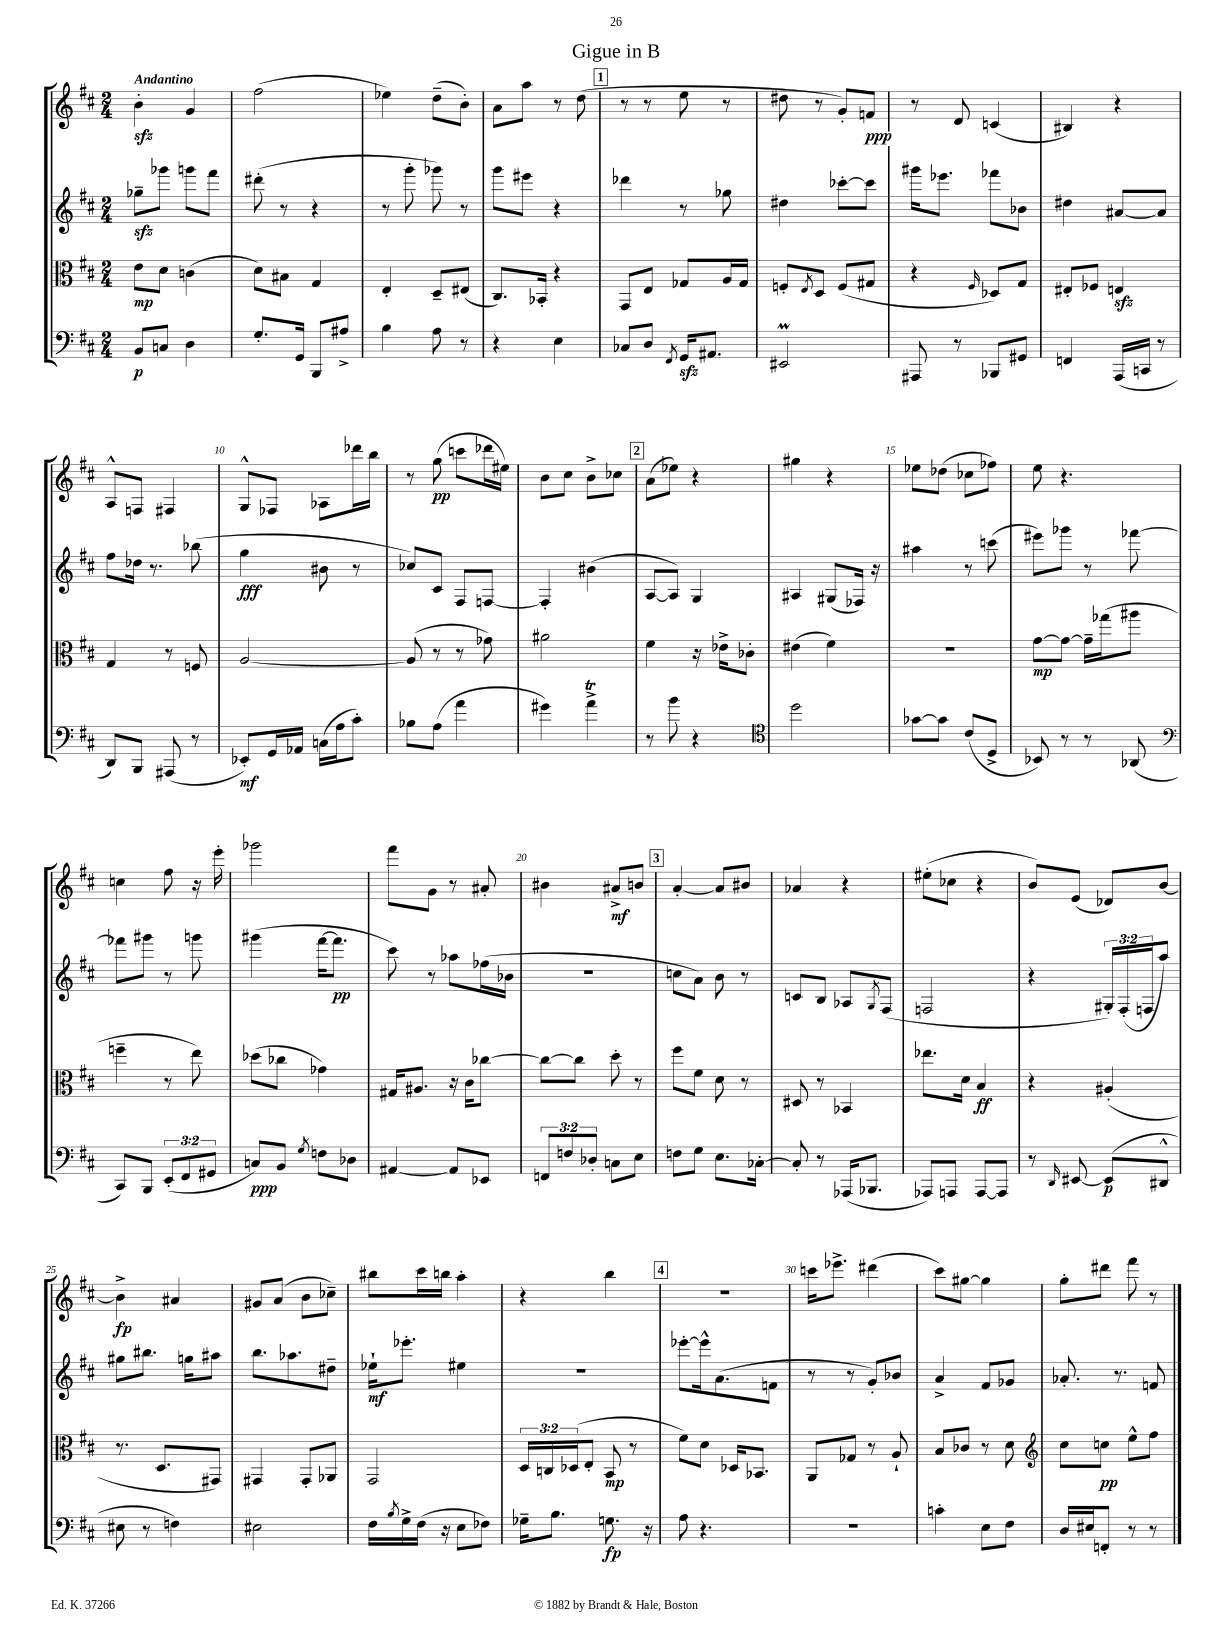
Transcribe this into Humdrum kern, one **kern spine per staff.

**kern	**kern	**kern	**kern
*staff4	*staff3	*staff2	*staff1
*clefF4	*clefC3	*clefG2	*clefG2
*k[f#c#]	*k[f#c#]	*k[f#c#]	*k[f#c#]
*M2/4	*M2/4	*M2/4	*M2/4
8BB	8e	8gg-~	4b'
8C	8d	8ggg-	.
4D	(4c	8ggg	4g
.	.	8fff#	.
=	=	=	=
8.G'	8d)	(8ddd#'	(2ff#
.	8B#	8r	.
16GG	.	.	.
8BBB	4G	4r	.
8A#^	.	.	.
=	=	=	=
4B	4E'	8r	4ee-)
.	.	8ggg'	.
8A	8D~	8ggg-)	(8dd~
8r	(8E#	8r	8b')
=	=	=	=
4r	8.C#)	8ggg	8a
.	.	8eee#	8aa
.	16BB-'	.	.
4E	4r	4r	8r
.	.	.	(8dd
=	=	=	=
8C-	8GG	4ddd-	8r
8D	8E	.	8r
8qFF#	.	.	.
16GG	8G-	8r	8ee
8.AA#	.	.	.
.	16A	8gg-	8r
.	16G-	.	.
=	=	=	=
2EE#	8F'	4dd#	8dd#
.	8qE	.	.
.	8D	.	8r
.	(8F	[8ccc-'	8g')
.	8G#	8ccc-]	8f
=	=	=	=
8AAA#	4r	16ggg#	8r
.	.	8.eee-	.
8r	.	.	8d
.	16qqF#	.	.
8BBB-	8D-)	8fff-	(4c
8GG#	8G	8b-	.
=	=	=	=
4FF	8E#'	4dd#	4B#)
.	8F-	.	.
(16AAA	4E	[8a#	4r
16CC	.	.	.
8r	.	8a#]	.
=	=	=	=
8DD)	4G	8ff#	8A^^
8BBB	.	16dd-	8F
.	.	8.r	.
(8AAA#	8r	.	4F#
8r	8F	(8bb-	.
=	=	=	=
8EE-')	[2A	4gg	8G^^
16GG	.	.	8F-
16AA-	.	.	.
(16C	.	8b#	8A-
16A	.	.	.
8c#')	.	8r	16ddd-
.	.	.	16bb
=	=	=	=
8B-	(8A]	8cc-)	8r
(8A	8r	8c#	(8gg
4a	8r	8F#	8ccc
.	8g-)	[8F	16ddd-
.	.	.	16ee#)
=	=	=	=
4g#)	2a#	4F']	8b
.	.	.	8cc#
4a^	.	(4b#	8b^
.	.	.	8cc-
=	=	=	=
8r	4f#	[8A	(8a
8b	.	8A])	8ee-)
4r	16r	4G	4r
.	16e-^	.	.
.	8c-'	.	.
=	=	=	=
*clefC4	*	*	*
2dd	(4e#	4A#	4gg#
.	4f#)	(8G#	4r
.	.	16F-)	.
.	.	16r	.
=	=	=	=
[8g-	2r	4aa#	8ee-
8g-]	.	.	(8dd-
(8c#	.	8r	8cc-
8D^	.	(8ccc	8ff-)
=	=	=	=
8BB-)	[8g	8eee#)	8ee
8r	8g_	8ggg-	4.r
8r	16g~]	8r	.
.	(16gg-	.	.
(8AA-	8aa#	[8fff-	.
=	=	=	=
*clefF4	*	*	*
8CC#)	4ff~	8fff-]	4cc
8BBB	.	8ggg#	.
(12EE'	8r	8r	8ff#
12FF#	.	.	.
.	8ee)	8ggg	16r
12GG#	.	.	.
.	.	.	16eee'
=	=	=	=
8C)	(8dd-	(4ggg#	2ggg-
8BB	8cc-	.	.
8qG	.	.	.
8F	4g-)	[16fff#	.
.	.	8.fff#]	.
8D-	.	.	.
=	=	=	=
[4AA#	16G#	8ccc#)	8fff#
.	8.A#	.	.
.	.	8r	8g
8AA#]	16r	8aa-	8r
.	16c#	.	.
8EE-	[8cc-	(16ff-	8a#'
.	.	16b-	.
=	=	=	=
12FF	8cc-_	2r	4b#
12F	.	.	.
.	8cc-]	.	.
12D-'	.	.	.
8C	8dd'	.	8a#^
8E	8r	.	8b
=	=	=	=
8F	8ff#	8cc	[4a'
8G	8f#	8a)	.
8.E	8d	8b	8a]
.	8r	8r	8b#
[16C-'	.	.	.
=	=	=	=
8C-']	8D#	8c	4a-
8r	8r	8B	.
(16AAA-	4BB-	8A-	4r
8.BBB-	.	.	.
.	.	8qG	.
.	.	(8F#	.
=	=	=	=
8AAA-)	8.ee-	2F	(8ee#'
8AAA	.	.	8cc-
.	16d	.	.
[8AAA	4B	.	4r
8AAA]	.	.	.
=	=	=	=
8r	4r	4r	8b)
16qqDD	.	.	.
[8EE#	.	.	(8e
(8EE#]	(4A#'	24G#')	8d-)
.	.	(24F#'	.
.	.	24F	.
8DD#^^	.	8aa)	[8b
=	=	=	=
8E#	8.r	8gg#	4b^]
8r	.	8.bb#	.
.	8.D	.	.
4F)	.	.	4a#
.	.	16gg	.
.	8GG#)	8aa#	.
=	=	=	=
2E#	4GG#	8.bb	8g#
.	.	.	(8a
.	.	8.aa-	.
.	8GG#'	.	8b
.	8AA-	8dd#~	8cc-~)
=	=	=	=
16F#	2GG	16ee-`	8bb#
8qB	.	.	.
16G^	.	8.eee-'	.
(16F#	.	.	16ccc#
16r	.	.	16bb
8E	.	4ee#	4aa'
8F-)	.	.	.
=	=	=	=
16G-~	24D	2r	4r
.	24C	.	.
8.B	.	.	.
.	(24D-	.	.
.	8E'	.	.
8.G	8BB	.	4bb
.	8r	.	.
16r	.	.	.
=	=	=	=
8A	8f#)	[8eee-'	2r
4.r	8d	16eee-^^]	.
.	.	(8.a	.
.	16D-	.	.
.	8.BB-	.	.
.	.	8f	.
=	=	=	=
2r	8AA	8r	16ccc
.	.	.	8.eee-^
.	8G-	8r	.
.	8r	8g')	(4ddd#
.	8A`	8b-	.
=	=	=	=
4c'	8B	4a^	8ccc#)
.	8c-	.	[8gg#
8E	8r	8f#	4gg#]
8F#	8d	8g-	.
=	=	=	=
*	*clefG2	*	*
16D	8cc#	8.a-'	8gg'
16E#	.	.	.
8FF'	8cc	.	8ddd#
.	.	8.r	.
8r	8ee^^	.	8fff#
8r	8ff#	8f	8r
==	==	==	==
*-	*-	*-	*-
